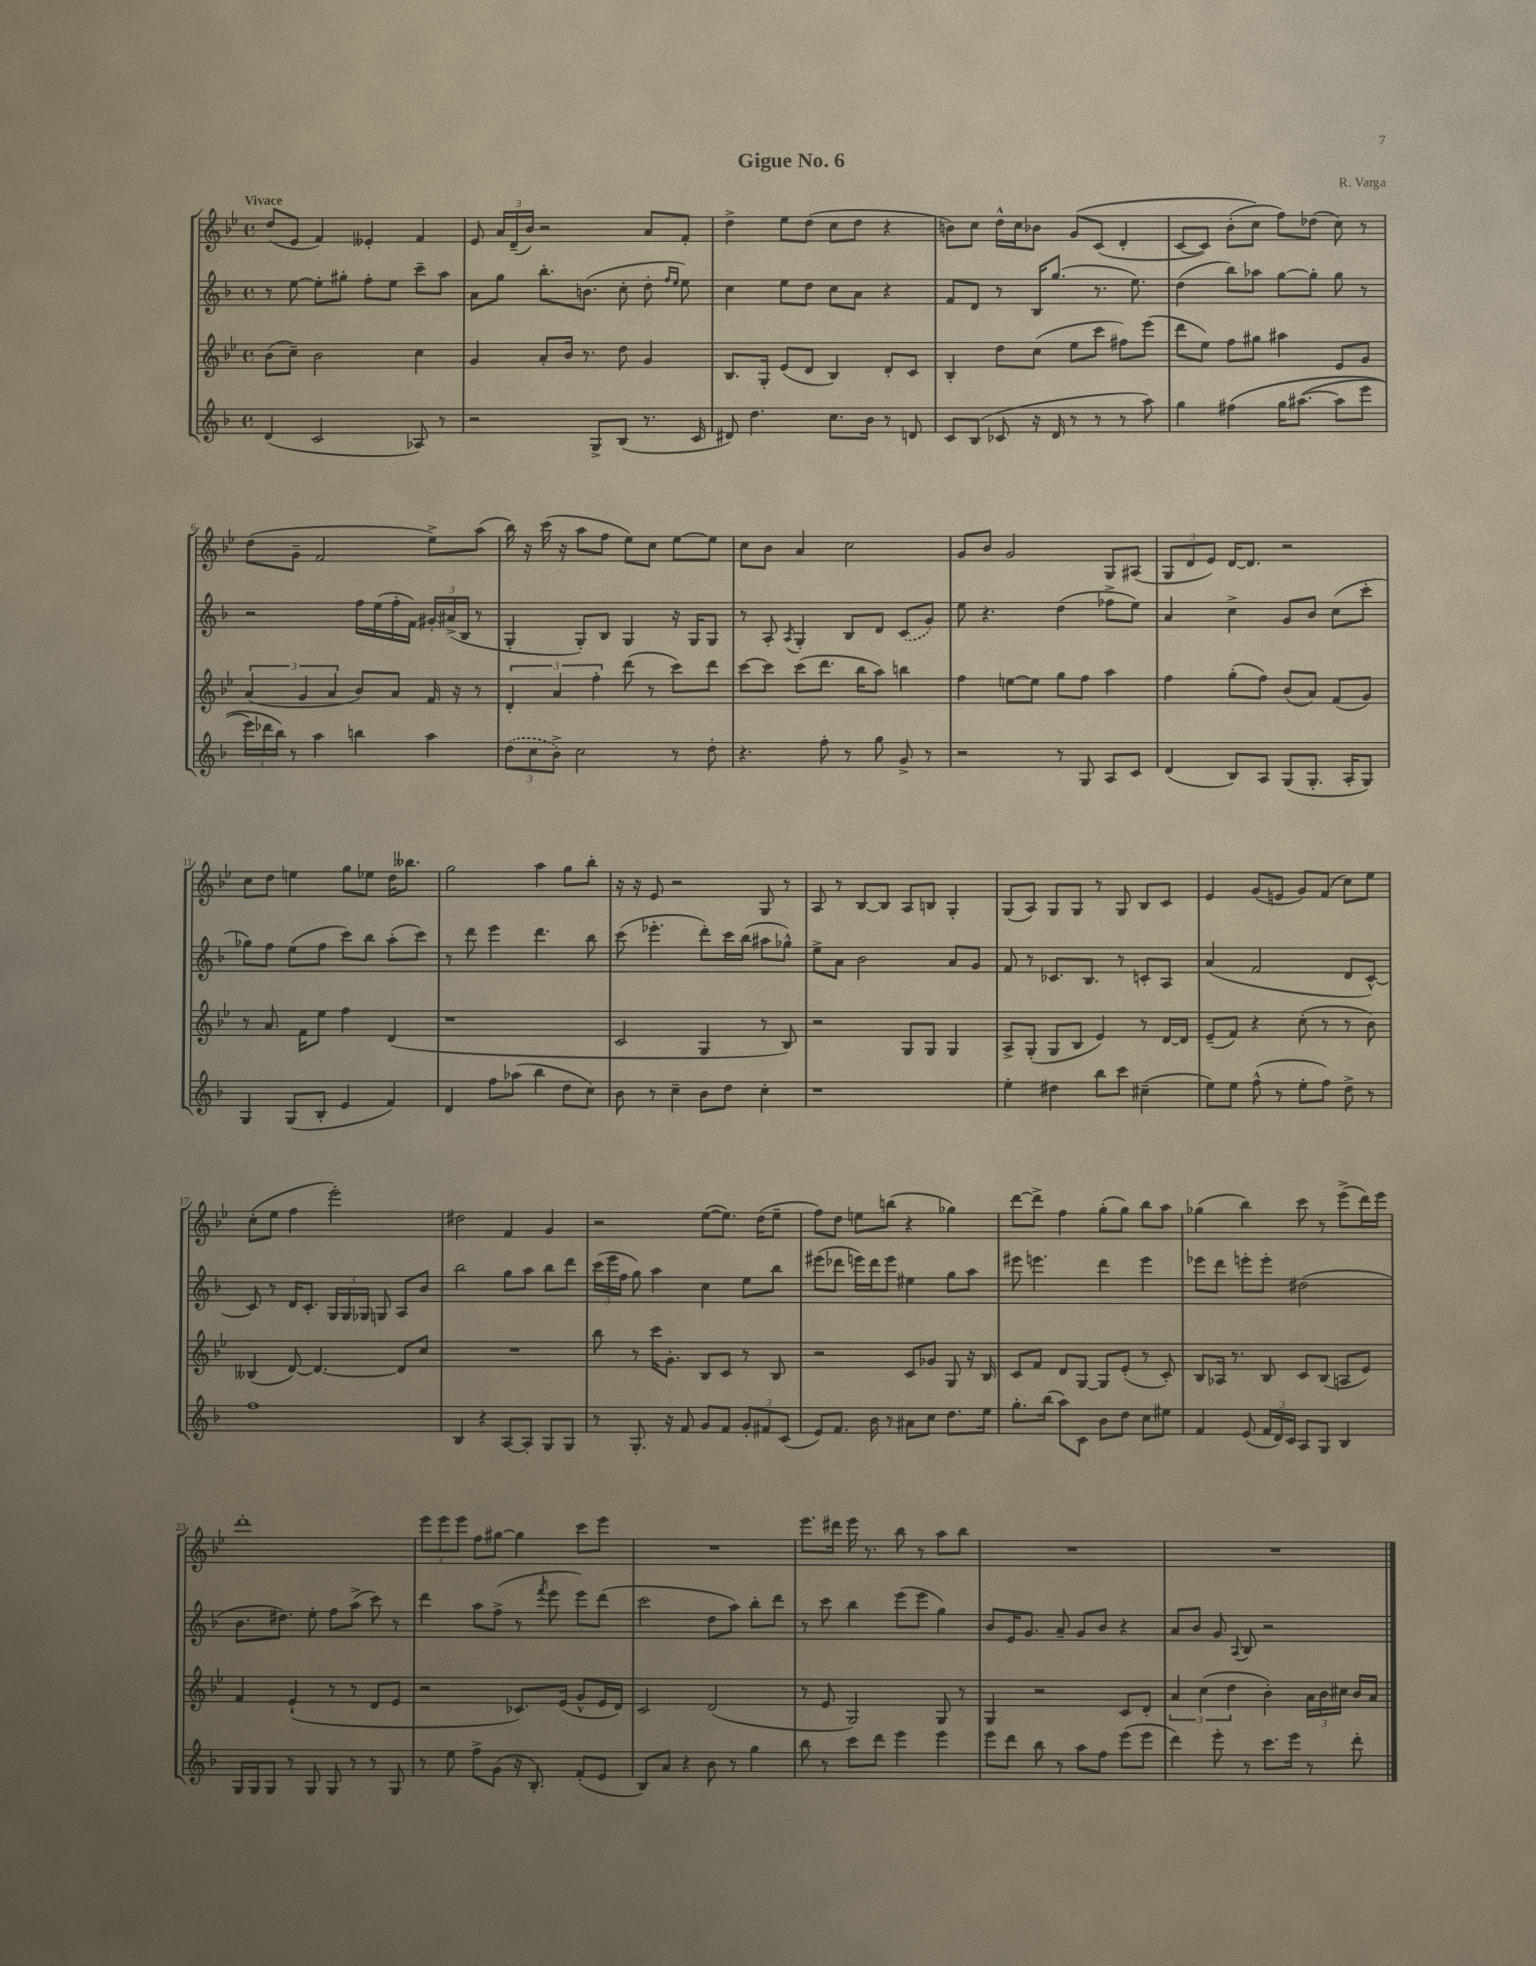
\header { title = "Gigue No. 6" composer = "R. Varga" }
<<
\new StaffGroup <<
\new Staff = "s0" {
    \clef treble \key bes \major \defaultTimeSignature \time 4/4 \tempo "Vivace"
    \autoBeamOff d''8[( ees'8] f'4) eeses'4-. f'4 |
    ees'8 \tuplet 3/2 { a'16[ d'16--( bes'16]) } r2 a'8[ f'8]-. |
    d''4-> ees''8[ d''8]( c''8[ d''8] r4 |
    b'8[) c''8] d''16[-^ c''16 bes'8] g'8[\( c'8]( d'4-. |
    c'8[~ c'8]) bes'8[-.( c''8]\) f''8[) des''8]( c''8) r8 |
    d''8[( g'8]-- f'2 ees''8[->) a''8]( |
    bes''16) r16 c'''16( r16 a''8[ f''8] ees''8[) c''8] ees''8[~ ees''8] |
    c''8[ bes'8] a'4 c''2 |
    g'8[ bes'8] g'2 g8[ ais8]( |
    \tuplet 3/2 { g8[ d'8 ees'8]) } d'16[~ d'8.] r2 |
    c''8[ d''8] e''4 g''8[ ees''8] d''16[ beses''8.] |
    g''2 a''4 g''8[ bes''8]-. |
    r16 r16 ees'8 r2 g8 r8 |
    a8 r8 bes8[~ bes8] a8[ b8] g4-. |
    g8[( a8]) g8[ g8] r8 g8 bes8[ c'8] |
    ees'4 g'8[( e'8] g'8[) f'8]( c''8[) ees''8] |
    c''8[-.( ees''8] f''4 ees'''2-.) |
    dis''2 f'4 g'4 |
    r2 ees''8[~( ees''8.]) d''16[( ees''8]-- |
    f''8[) d''8] e''8[ b''8]( r4 ges''4) |
    d'''8[~ d'''8]-> f''4 g''8[-.( g''8]) bes''8[ a''8] |
    ges''4( bes''4) c'''8 r8 ees'''8[->( d'''16) ees'''16] |
    d'''1-. |
    \tuplet 3/2 { ees'''8[ ees'''8 ees'''8] } f''8[ gis''8]~ gis''4 c'''8[ ees'''8] |
    R1 |
    ees'''8.[ dis'''16] ees'''16 r8. bes''8 r8 a''8[ bes''8] |
    R1 |
    R1 \bar "|." |
}
\new Staff = "s1" {
    \clef treble \key f \major \defaultTimeSignature \time 4/4
    \autoBeamOff r8 e''8~ e''8[-. gis''8]-. f''8[-. e''8] c'''8[-- a''8] |
    a'8[ g''8] bes''8.[-. b'8.]( c''8-. d''8-. \grace { f''16[ e''16] } e''8) |
    c''4 e''8[ d''8] c''8[ a'8] r4 |
    f'8[ d'8] r8 bes16[ g''8.]( r8. e''8.) |
    d''4( bes''8[) aes''8] g''8[~ g''8]-. g''8 r8 |
    r2 f''16[ e''16( f''16-. f'16]) \tuplet 3/2 { gis'16[-. ais'16->( bes16] } r8 |
    g4-. g8[-.) bes8] g4 r16 g16[ g8] |
    r8 a8-. \acciaccatura { a8 } g4-. bes8[ d'8] \once \slurDashed c'8[( g'8]) |
    e''8 r4. d''4( fes''8[-> e''8]) |
    a'4 c''4-> g'8[ bes'8] c''8[( c'''8]-. |
    ges''8[) f''8] e''8[( f''8] c'''8[) bes''8] a''8[-.( c'''8]) |
    r8 d'''8 e'''4 d'''4. bes''8 |
    c'''8( ees'''4.-. d'''8[-.) c'''16 bes''16]( ais''8[ ges''8]-^) |
    e''8[-> a'8] bes'2 a'8[ g'8] |
    f'8 r8 ces'8.[ bes8.] r8 c'8[-. a8] |
    a'4( f'2 d'8[ c'8]~-^) |
    c'8 r8 d'16[ c'8.]-. \tuplet 3/2 { g16[ g16 ges16] } g8 a8[ bes'8] |
    bes''2 g''8[ a''8] bes''8[ d'''8] |
    \tuplet 3/2 { c'''16[( e'''16 f''16] } g''8) a''4 c''4 e''8[ bes''8] |
    eis'''8[( des'''8] e'''16[) des'''16 e'''8] eis''4 g''8[ a''8] |
    eis'''8 e'''4. d'''4 e'''4 |
    ees'''8[ d'''8] e'''8[-. e'''8]-. dis''2( |
    bes'8.[ dis''8.]) e''8-. f''8[ a''8]->( c'''8) r8 |
    d'''4 a''8[ f''8]->( r8 \acciaccatura { f'''8 } e'''8 e'''8[) d'''8]( |
    c'''2 d''8[ a''8]) bes''8[-. d'''8] |
    r8 c'''8 bes''4 e'''8[( e'''8] g''4) |
    bes'8[ e'16 g'8.] a'8-- g'8[ bes'8] r4 |
    a'8[ bes'8] g'8 \appoggiatura { a8 } bes8 r2 \bar "|." |
}
\new Staff = "s2" {
    \clef treble \key bes \major \defaultTimeSignature \time 4/4
    \autoBeamOff bes'8[( c''8]--) bes'2 c''4 |
    g'4 a'8[-. bes'16] r8. d''8 g'4 |
    bes8.[ g16]-. ees'8[( d'8] bes4) d'8[-. c'8] |
    bes4-. d''8[ c''8]( ees''8[ c'''8] fis''8[) ees'''8]( |
    d'''8[ ees''8]) f''8[ gis''8] ais''4 ees'8[ g'8] |
    \tuplet 3/2 { a'4( g'4 a'4 } bes'8[) a'8] f'16 r16 r8 |
    \tuplet 3/2 { d'4-. a'4 f''4-. } d'''8( r8 c'''8[) d'''8] |
    c'''8[~ c'''8] c'''8[( d'''8.] bes''16[ a''8]) b''4 |
    f''4 e''8[~ e''8] g''8[ f''8] a''4 |
    f''4 g''8[-.( f''8]) bes'8[( a'8]) f'8[( g'8]) |
    r8 a'8. f'16[ ees''8] f''4 d'4( |
    r1 |
    c'2 g4 r8 bes8) |
    r2 g8[ g8] g4 |
    a8[-> g8]-.( g8[ bes8] ees'4) r8 d'16[~ d'16] |
    ees'8[--( f'8]) r4 c''8-.( r8 r8 bes'8) |
    beses4( d'8~) d'4.~ d'8[ c''8] |
    R1 |
    bes''8 r8 c'''16[ g'8.]-. bes8[ c'8] r8 bes8 |
    r2 c'8[ ges'8] g8 r16 bes16 |
    c'8[ f'8] d'8[ g8]~ g8[ ees'8]-.( r8 c'8-.) |
    bes8[ aes16] r8. bes8 c'8[ bes8]( a8[ ees'8]) |
    f'4 ees'4-!( r8 r8 d'8[ ees'8] |
    r2 ces'8.[) ees'16]( g'8[-^ ees'16 d'16]) |
    c'2 d'2( |
    r8 ees'8 g2) g8 r8 |
    g4 r2 c'8[ d'8]-. |
    \tuplet 3/2 { a'4 c''4( d''4 } bes'4-.) \tuplet 3/2 { a'16[ bes'16 cis''16] } bes'16[ a'16] \bar "|." |
}
\new Staff = "s3" {
    \clef treble \key f \major \defaultTimeSignature \time 4/4
    \autoBeamOff d'4( c'2 aes8) r8 |
    r2 g8[-> bes8]( r8. c'16 |
    dis'8) d''4. c''8.[ bes'16] r8 d'8 |
    c'8[ bes8]( ces'8 r16 d'16 r8 r8 r8 a''8) |
    g''4 fis''4\( g''16[ ais''8.]~( ais''8[ e'''8] |
    \tuplet 3/2 { e'''16[) des'''16 bes''16]\) } r8 a''4 b''4 a''4 |
    \tuplet 3/2 { \once \slurDashed d''8[( c''8 bes'8]->) } c''2 r8 d''8-. |
    r4. f''8-. r8 g''8 g'8-> r8 |
    r2 r8 g8 a8[ c'8] |
    d'4( bes8[) a8] g8[( g8.]-. a16[-. g8]) |
    g4 g8[( bes8]-. e'4 f'4) |
    d'4 f''8[ aes''8]( bes''4 d''8[ c''8]) |
    bes'8 r8 c''4-- bes'8[ d''8] c''4-. |
    r1 |
    e''4-. dis''4 bes''8[ c'''8] cis''4--( |
    e''8[) e''8] f''8-^( r8 e''8[-. f''8]) d''8-> r8 |
    f''1 |
    bes4 r4 a8[~ a8]-. g8[ g8] |
    r8 g8.-. r16 f'8 g'8[ f'8] \tuplet 3/2 { g'8[-. fis'8 c'8]( } |
    e'8[) f'8.] bes'16 r8 ais'8[ c''8] d''8.[ e''16] |
    g''8.[-. bes''16]( a''8[) c'8] bes'8[ d''8] c''8[ eis''8] |
    f'4 e'8( \tuplet 3/2 { f'16[ d'16) c'16] } a8[ g8] bes4 |
    g16[ g16 g8] r8 g8 g8 r8 r8 g8 |
    r8 e''8 f''8[-> g'8]( r16 bes8.-.) f'8[-.( e'8] |
    bes8[) a'8] r4 bes'8 r8 g''4 |
    bes''8 r8 c'''8[ d'''8] e'''4 e'''4 |
    e'''8[ d'''8] bes''8 r8 a''8[ f''8] e'''8[( e'''8] |
    d'''4) e'''8-. r8 c'''8.[ e'''16] r8 d'''8-. \bar "|." |
}
>>
>>
